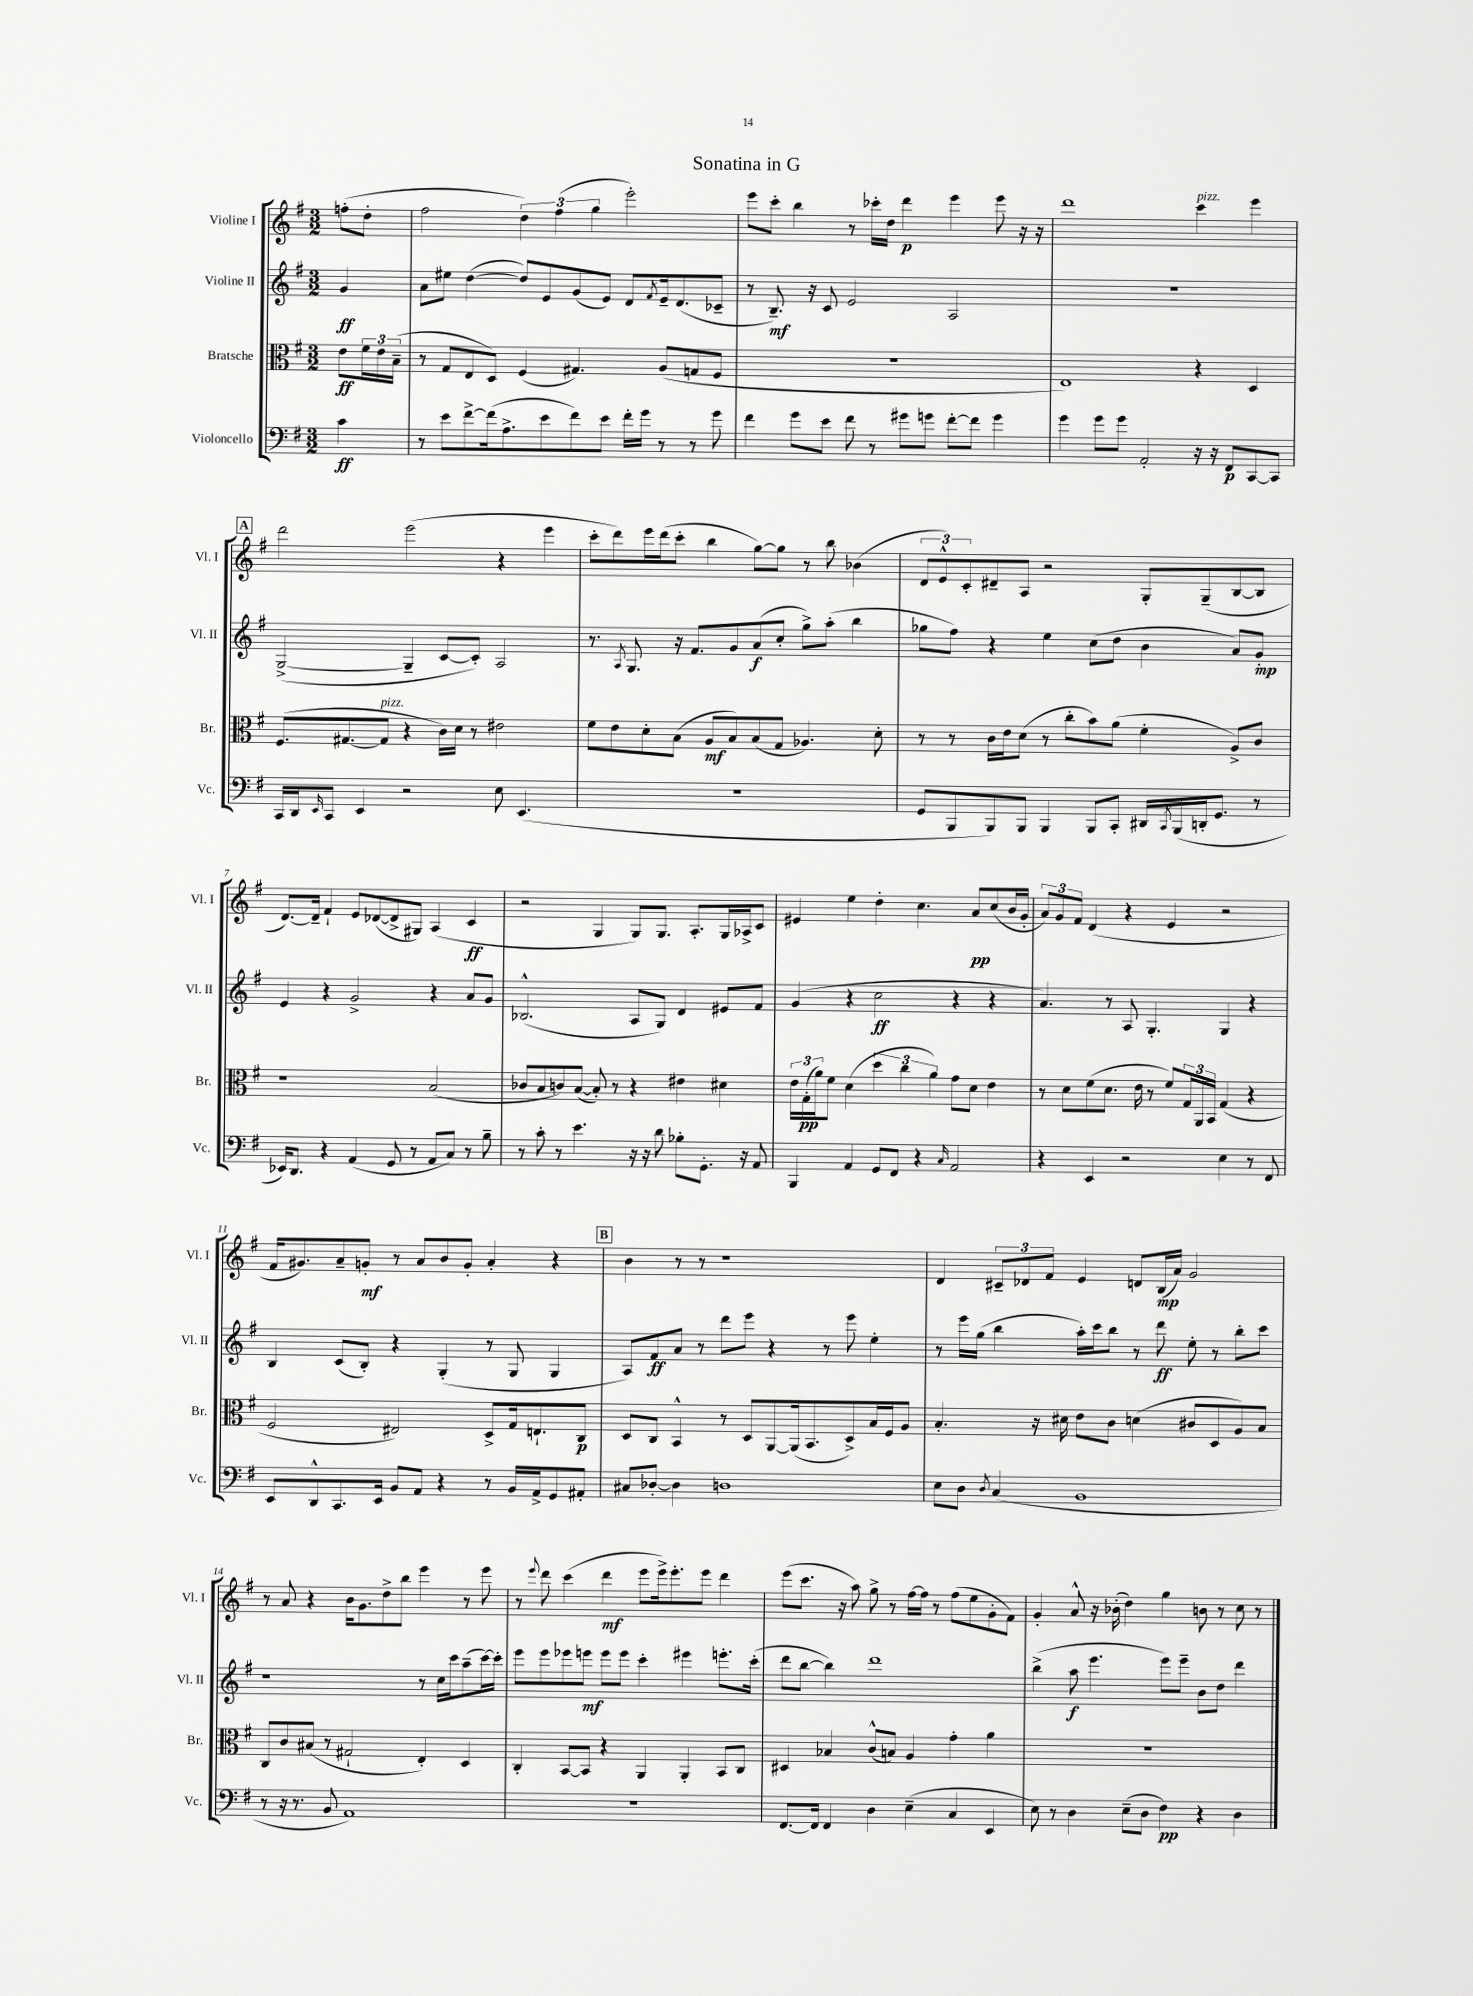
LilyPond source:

\header { title = "Sonatina in G" }
<<
\new StaffGroup <<
\new Staff = "s0" \with { instrumentName = "Violine I" shortInstrumentName = "Vl. I" } {
    \clef treble \key g \major \numericTimeSignature \time 3/2 \partial 4
    f''8-.( d''8-. |
    fis''2 \tuplet 3/2 { d''4) fis''4( g''4 } e'''2-.) |
    e'''8 c'''8-. b''4 r8 ces'''16-. d''16 d'''4\p e'''4 e'''8 r16 r16 |
    d'''1 c'''4^\markup { \italic "pizz." } e'''4 |
    \mark \markup { \box "A" } d'''2 e'''2( r4 e'''4 |
    c'''8-. d'''8) e'''16 d'''16( c'''8-. b''4 g''8~) g''8 r8 b''8 bes'4( |
    \tuplet 3/2 { d'8 e'8-^) c'8-. } dis'8-- a8 r2 g8-. g8--( b8~ b8 |
    d'8.~) d'16-- fis'4-! e'8 des'8~( des'8-> gis8) a4( c'4\ff |
    r2 g4 g8) g8. a8.-. g16 aes16-> c'8 |
    eis'4 e''4 d''4-. c''4. a'8\pp c''8( b'16 g'16-. |
    \tuplet 3/2 { a'8) g'8 fis'8 } d'4( r4 e'4 r2 |
    fis'16 gis'8.) a'8-- g'8-.\mf r8 a'8 b'8 g'8-. a'4-. r4 |
    \mark \markup { \box "B" } b'4 r8 r8 r1 |
    d'4 \tuplet 3/2 { cis'8-- des'8 fis'8 } e'4 d'8 b16\mp( a'16) g'2 |
    r8 a'8 r4 b'16 g'8. d''8-> b''8 e'''4 r8 e'''8 |
    r8 \appoggiatura { e'''8 } d'''8 c'''4( d'''4\mf e'''8 e'''16->) e'''8.-. e'''8 d'''4 |
    e'''8( c'''8. r16 a''8) g''8-> r8 fis''16~ fis''16 r8 fis''8( e''8 g'8-. fis'8) |
    g'4-. a'8-^ r16 bes'16-.( d''4) g''4 b'8 r8 c''8 r8 \bar "|." |
}
\new Staff = "s1" \with { instrumentName = "Violine II" shortInstrumentName = "Vl. II" } {
    \clef treble \key g \major \numericTimeSignature \time 3/2 \partial 4
    g'4\ff |
    a'8 eis''8 d''4~( d''8) e'8 g'8( e'8) d'8 \acciaccatura { fis'8 } e'16-- d'8.( ces'8-- |
    r8 b8.--\mf) r16 c'8 e'2 a2 |
    R1. |
    \mark \markup { \box "A" } g2~->( g4-- c'8~ c'8-.) a2 |
    r8. \acciaccatura { a8 } g8. r16 fis'8. g'8 a'8\f( c''8-. g''8->) a''8-.( b''4 |
    ges''8 fis''8) r4 e''4 c''8( d''8 b'4 a'8) g'8-.\mp |
    e'4 r4 g'2-> r4 a'8 g'8 |
    bes2.-^( a8 g8) d'4 eis'8 fis'8 |
    g'4( r4 c''2\ff r4 r4 |
    a'4.) r8 a8 g4.-. g4 r4 |
    b4 c'8( b8-.) r4 g4-.( r8 g8 g4 |
    \mark \markup { \box "B" } a8) fis'8\ff a'8 r8 d'''8 e'''8 r4 r8 e'''8 e''4-. |
    r8 e'''16 g''16( b''4 a''16-.) c'''16 b''8 r8 d'''8\ff e''8-. r8 b''8-. c'''8 |
    r1 r8 c''16 c'''16 a''8--( c'''16~) c'''16-. |
    e'''8 e'''8 ees'''8 e'''8\mf e'''8 e'''8 c'''4-. eis'''4 e'''8.-. c'''16-.( |
    d'''8 b''8~ b''4) d'''1 |
    b''4->( a''8\f e'''4. e'''8) e'''8-- b'8 d''8 d'''4 \bar "|." |
}
\new Staff = "s2" \with { instrumentName = "Bratsche" shortInstrumentName = "Br." } {
    \clef alto \key g \major \numericTimeSignature \time 3/2 \partial 4
    e'8\ff \tuplet 3/2 { fis'16 e'16 b16--( } |
    r8 g8 e8 d8) fis4( gis4.) a8( g8 fis8 |
    R1. |
    e1) r4 d4 |
    \mark \markup { \box "A" } fis8.( gis8.~ gis8^\markup { \italic "pizz." } r4 c'16) d'16 r8 eis'2 |
    fis'8 e'8 d'8-. b8( a8\mf b8) b8( g8 aes4.) d'8-. |
    r8 r8 c'16 e'16 d'8( r8 c''8-. b'8) a'8( fis'4-. a8->) c'8 |
    r1 b2( |
    ces'8 b8 c'8) b8~( b8-.) r8 r4 eis'4 dis'4 |
    \tuplet 3/2 { e'16 g16-.\pp( a'16) } fis'8 d'4( \tuplet 3/2 { d''4 c''4 a'4) } g'8 d'8 e'4 |
    r8 d'8 fis'8( d'8. e'16 r8 fis'8) \tuplet 3/2 { g16 a,16 b,16 } g4( r4 |
    fis2 eis2) d8-> g16 e8.-! c8\p |
    \mark \markup { \box "B" } d8 c8 b,4-^ r8 d8 a,8~ a,16( b,8. d8->) b16 fis16 a8 |
    b4.-. r16 dis'16 e'8 c'8 d'4( cis'8 d8 a8) b8 |
    c8 c'8 bis8( r8 gis2-! e4-.) d4 |
    c4-. b,8~ b,8 r4 a,4 a,4-. b,8 c8 |
    dis4 bes4 c'8-^( b8) a4 g'4-. a'4 |
    R1. \bar "|." |
}
\new Staff = "s3" \with { instrumentName = "Violoncello" shortInstrumentName = "Vc." } {
    \clef bass \key g \major \numericTimeSignature \time 3/2 \partial 4
    c'4\ff |
    r8 e'8 fis'8~-> fis'16( a8.-> e'8 fis'8) e'8 fis'16-. g'16 r8 r8 g'8 |
    fis'4 g'8 e'8 fis'8 r8 gis'8 g'8 fis'8~-. fis'8 g'4 |
    g'4 g'8 g'8 a,2-. r16 r16 fis,8\p c,8~ c,8 |
    \mark \markup { \box "A" } c,16 d,16 \grace { e,16 } c,8 e,4 r2 e8 e,4.( |
    R1. |
    g,8 b,,8 b,,8) b,,8 b,,4 b,,8 c,8-. dis,16 \acciaccatura { c,8 } b,,16( d,16-. g,8. r8 |
    ees,16) d,8. r4 a,4( g,8 r8 a,8 c8) r8 b8-- |
    r8 c'8-. r8 e'4. r16 r16 d'8 bes8-. g,8.-. r16 a,8 |
    b,,4 a,4 g,8 fis,8 r4 \grace { c16 } a,2 |
    r4 e,4 r2 e4 r8 fis,8 |
    e,8 d,8-^ c,8. e,16 b,8 a,8 r4 r8 b,16 a,16-> g,8 ais,8-. |
    \mark \markup { \box "B" } cis8 des8~-. des4 d1 |
    e8 d8 \acciaccatura { d8 } c4( b,1 |
    r8 r16 r8. b,8 a,1) |
    R1. |
    fis,8.~ fis,16 fis,4 d4 e4--( c4 e,4 |
    e8) r8 d4 e8--( d8 fis4\pp) r4 d4 \bar "|." |
}
>>
>>
